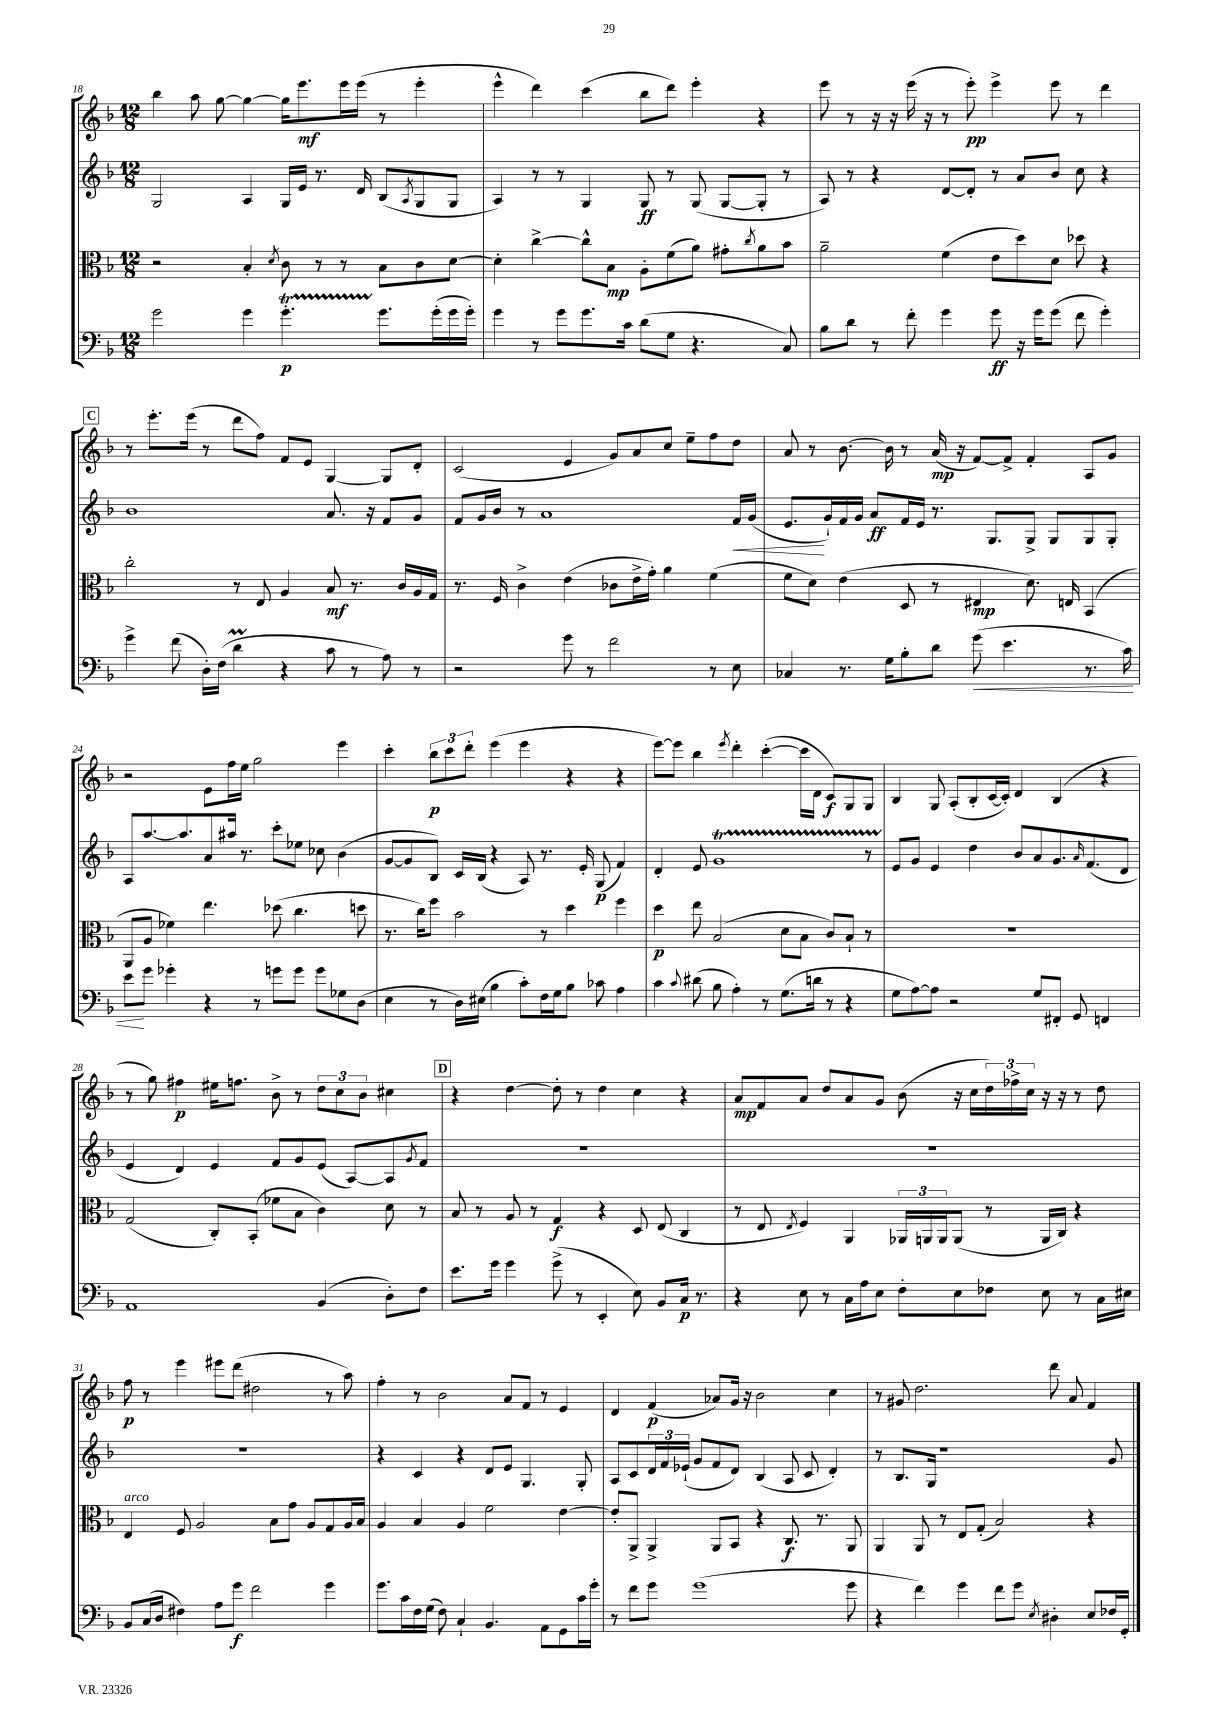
<<
\new StaffGroup <<
\new Staff = "s0" {
    \clef treble \key f \major \numericTimeSignature \time 12/8
    bes''4 a''8 g''8~ g''4~ g''16 e'''8.\mf e'''16 e'''16( r8 e'''4-. |
    e'''4-^ d'''4) c'''4( bes''8 d'''8) e'''4-. r4 |
    e'''8 r8 r16 r16 e'''16( r16 r8 e'''8-.\pp) e'''4-> e'''8 r8 d'''4 |
    \mark \markup { \box "C" } r8 e'''8.-. e'''16( r8 d'''8 f''8) f'8 e'8 g4~ g8 d'8-. |
    c'2( e'4 g'8) a'8 c''8 e''8-- f''8 d''8 |
    a'8 r8 bes'8.~ bes'16 r8 a'16\mp( r16 f'8~) f'8-> f'4-. a8 g'8 |
    r2 e'8 f''16 e''16 g''2 e'''4 |
    c'''4-. \tuplet 3/2 { bes''8\p c'''8 d'''8-. } e'''4( e'''4 r4 r4 |
    e'''8~) e'''8 bes''4 \acciaccatura { e'''8 } d'''4-. c'''4~-.( c'''16 d'16 c'8\f) g8 g8 |
    bes4 g8 a8-.( bes8-. c'16~ c'16-.) d'4 bes4( r4 |
    r8 g''8) fis''4\p eis''16 f''8. bes'8-> r8 \tuplet 3/2 { d''8 c''8 bes'8 } cis''4 |
    \mark \markup { \box "D" } r4 d''4~ d''8-. r8 d''4 c''4 r4 |
    a'8\mp f'8 a'8 d''8 a'8 g'8 bes'8( r16 c''16 \tuplet 3/2 { d''16) fes''16-> c''16 } r16 r16 r8 d''8 |
    f''8\p r8 e'''4 eis'''8 d'''8( dis''2 r8 a''8) |
    f''4-. r8 bes'2 a'8 f'8 r8 e'4 |
    d'4 f'4\p( aes'8) g'16 r16 bes'2 c''4 |
    r8 gis'8 d''2. d'''8 a'8 f'4 \bar "|." |
}
\new Staff = "s1" {
    \clef treble \key f \major \numericTimeSignature \time 12/8
    g2 a4 g16 e'16 r8. d'16 bes8( \acciaccatura { a8 } g8 g8 |
    a4) r8 r8 g4 g8\ff r8 g8( g8~ g8-. r8 |
    a8) r8 r4 d'8~ d'8-. r8 a'8 bes'8 c''8 r4 |
    \mark \markup { \box "C" } bes'1 a'8. r16 f'8 g'8 |
    f'8 g'16 bes'16 r8 a'1 f'16\< g'16( |
    e'8.\! g'16-!) f'16 g'16 a'8\ff f'16 e'16 r8. g8. g8-> g8 g8 g8-. |
    a8 a''8.~ a''8. a'8 ais''16 r8. c'''8-. ees''8 ces''8 bes'4( |
    g'8~ g'8 bes8) c'16 bes16( r4 a8) r8. e'16-. g8\p( f'4) |
    d'4-. e'8 g'1\startTrillSpan r8 |
    e'8\stopTrillSpan g'8 e'4 d''4 bes'8 a'8 g'8. \grace { a'16 } f'8.( d'8 |
    e'4 d'4) e'4 f'8 g'8 e'8( a8~) a8 \acciaccatura { g'8 } f'8 |
    \mark \markup { \box "D" } R1. |
    R1. |
    R1. |
    r4 c'4 r4 d'8 e'8 g4. g8-. |
    a8 c'8 \tuplet 3/2 { d'16 f'16 ees'16-!( } g'8 f'8 d'8) bes4( a8 c'8 d'4-.) |
    r8 bes8. g16 r1 g'8 \bar "|." |
}
\new Staff = "s2" {
    \clef alto \key f \major \numericTimeSignature \time 12/8
    r2 bes4-. \acciaccatura { d'8 } c'8 r8 r8 bes8 c'8 d'8~ |
    d'4-. c''4~-> c''8-^ bes8\mp a8-. f'8( a'8) gis'8-. \acciaccatura { c''8 } a'8 bes'8 |
    a'2-- f'4( e'8 d''8) d'8 des''8 r4 |
    \mark \markup { \box "C" } c''2-. r8 e8 a4 bes8\mf r8. c'16 a16 g16 |
    r8. f16 c'4-> e'4( ces'8 e'16-> g'16-.) a'4 f'4( |
    f'8 d'8) e'4( d8 r8 eis4\mp d'8.) e16 bes,4( |
    a,8 a8 fes'4) e''4. des''8( c''4. d''8 |
    r8. c''16) f''8 bes'2 r8 d''4 f''4 |
    d''4\p e''8 bes2( d'8 bes8 c'8) bes8-! r8 |
    R1. |
    g2( c8-.) bes,8-.( fes'8 bes8 c'4) d'8 r8 |
    \mark \markup { \box "D" } bes8 r8 a8 r8 g4\f r4 d8 e8( c4 |
    r8 e8 \acciaccatura { e8 } f4) a,4 \tuplet 3/2 { aes,16 a,16 a,16 } a,8( r8 a,16 c16) r4 |
    e4^\markup { \italic "arco" } f8 a2 bes8 g'8 a8 g8 a16 bes16 |
    a4 bes4 a4 f'2 e'4~ |
    e'8-. a,8-> a,4-> a,8 bes,8 r4 c8.\f r8. a,8 |
    a,4 a,8 r8 e8 g8-.( bes2) r4 \bar "|." |
}
\new Staff = "s3" {
    \clef bass \key f \major \numericTimeSignature \time 12/8
    g'2 g'4 g'4.-.\startTrillSpan\p g'8.\stopTrillSpan g'16-.( g'16 g'16-.) |
    g'4 r8 g'8 g'8. c'16 d'8( g8 r4. c8) |
    bes8 d'8 r8 f'8-. g'4 g'8\ff r16 g'16 g'8( f'8 g'4-.) |
    \mark \markup { \box "C" } g'4-> f'8( d16-.) f16( d'4\prall r4 c'8 r8 a8) r8 |
    r2 g'8 r8 f'2 r8 e8 |
    ces4 r8. g16 bes8-. d'8 g'8\<( e'4. r8. c'16) |
    e'8\! g'8 ges'4-. r4 r8 g'8 g'8 g'8 ges8 d8( |
    e4 r8 d16) eis16( bes4 c'8-.) f16 g16 bes8 ces'8 a4 |
    c'4 \appoggiatura { c'8 } dis'8( bes8 a4-.) r8 g8.( d'16 r8 r4 |
    g8 a8~) a8 r2 g8 fis,8-. g,8 f,4 |
    a,1 bes,4( d8-.) f8 |
    \mark \markup { \box "D" } e'8. g'16 g'4 g'8->( r8 e,4-. e8) bes,8 c16\p r8. |
    r4 e8 r8 c16 a16 e8 f8-. e8 fes8 e8 r8 c16 eis16 |
    bes,8 c16( d16 fis4) a8 g'8\f f'2 g'4 |
    g'8. c'16 f16 g16( f8) c4-! bes,4. a,8 g,8 c'16 g'16-. |
    r8 f'8 g'8 g'1( g'8 |
    r4 f'4) g'4 f'8 g'8 \acciaccatura { e8 } dis4-. e8 fes16 g,16-. \bar "|." |
}
>>
>>
\layout { \context { \Score currentBarNumber = #18 } }
